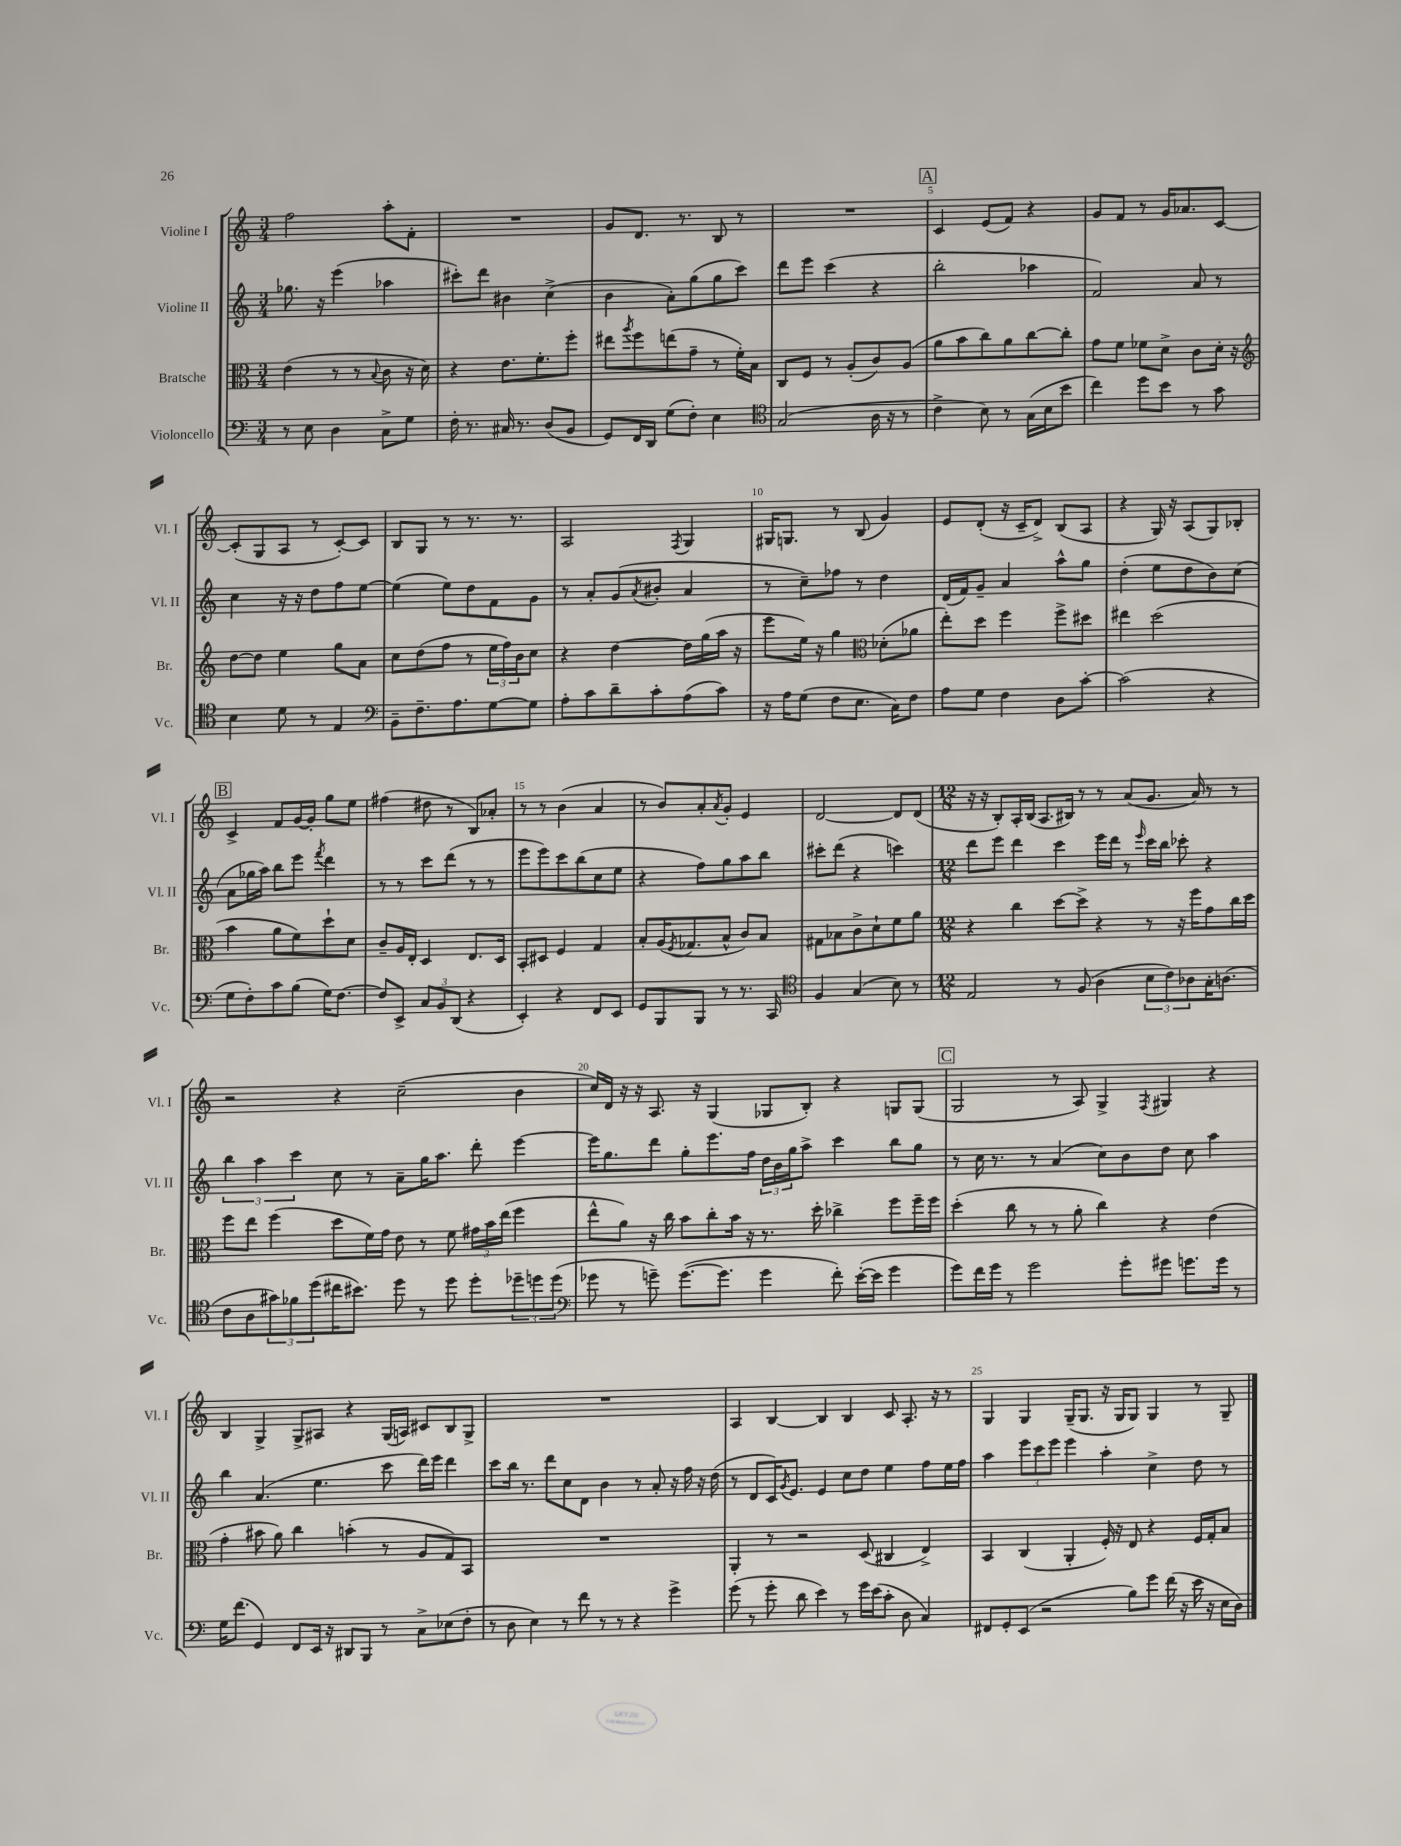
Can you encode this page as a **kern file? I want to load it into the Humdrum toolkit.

**kern	**kern	**kern	**kern
*part4	*part3	*part2	*part1
*staff4	*staff3	*staff2	*staff1
*I"Violoncello	*I"Bratsche	*I"Violine II	*I"Violine I
*I'Vc.	*I'Br.	*I'Vl. II	*I'Vl. I
*clefF4	*clefC3	*clefG2	*clefG2
*k[]	*k[]	*k[]	*k[]
*M3/4	*M3/4	*M3/4	*M3/4
=1	=1	=1	=1
8r	(4e\	8.gg-X\	2ff\
8E\	.	.	.
.	.	16r	.
4D\	8r	(4eee\	.
.	8r	.	.
.	8qqB/	.	.
8C^\L	8c\	4aa-X\	8aa'\L
8G\J	16r	.	8f'\J
.	16d\)	.	.
=2	=2	=2	=2
16F'\	4r	8ccc#X'\L)	2.r
8.r	.	.	.
.	.	8ddd\J	.
16C#X/	8.e\L	4b#X\	.
8.r	.	.	.
.	8.f'\	.	.
(8D/L	.	(4cc^\	.
8BB/J	8ff'\J	.	.
=3	=3	=3	=3
8GG/L)	8ee#X\L	4b\	8g/L
.	8qaa/	.	.
16FF/L	8ff\	.	8.d/J
16DD/JJ	.	.	.
(8G\L	(8een\	8a'\L)	.
.	.	.	8.r
8F'\J)	8g~\J	(8gg\	.
4E\	8r	8gg\	8B/
.	16f'\LL)	8ccc\J)	8r
.	16B\JJ	.	.
=4	=4	=4	=4
*clefC4	*	*	*
(2G/	8C/L	8ddd\L	2.r
.	8F/J	8eee\J	.
.	8r	(4ccc\	.
.	(8A'/L	.	.
16A\	8c/)	4r	.
16r	.	.	.
8r	(8A/J	.	.
!!LO:REH:place=s1:t=A
=5	=5	=5	=5
4c^\	8a\L	2bb'\	4c/
.	8b\	.	.
8B\)	8cc\)	.	(8e/L
8r	8a\	.	8f/J)
(16G\LL	[8cc\	4aa-X\	4r
16B\J	.	.	.
8b\J	8cc'\J]	.	.
=6	=6	=6	=6
4cc\)	8g\L	2f/)	8g/L
.	8f\J	.	8f/J
8dd\L	8f-X\L	.	8r
8b\J	8d^\J	.	16g/KL
.	.	.	8.a-X/
8r	8c\L	8a/	.
8g\	16d'\Jk	8r	[8c/J
.	16r	.	.
!!LO:LB:g=z
=7	=7	=7	=7
*	*clefG2	*	*
4B\	[8dd\L	4cc\	(8c'/L]
.	8dd\J]	.	8G/
8d\	4ee\	16r	8A/J
.	.	16r	.
8r	.	8dd\L	8r
4E/	8gg\L	8ff\	[8c'/L)
.	8a\J	[8ee\J	8c/J]
=8	=8	=8	=8
*clefF4	*	*	*
8BB~\L	8cc\L	(4ee\]	8B/L
8.F~\	(8dd\	.	8G/J
.	8ff\J	8ee\L)	8r
8.A\	.	.	.
.	8r	8dd\	8.r
[8G\	24ee\LL	8f\	.
.	24ff\)	.	.
.	.	.	8.r
.	24b\J	.	.
8G\J]	8cc\J	8g\J	.
=9	=9	=9	=9
8A'\L	4r	8r	2A/
8c\	.	8a'/L	.
8d~\	[4dd\	(8g/	.
.	.	8qa/	.
8c'\	.	8b#X'/J	.
.	.	.	8qF/
(8A\	16dd\LL]	4a/	4G/
.	(16gg\	.	.
8c\J)	16aa\JJ	.	.
.	16r	.	.
=10	=10	=10	=10
16r	8eee\L	8r	16G#X/KL
16A\KL	.	.	8.Gn/J
(8G\J	16ee\Jk)	8cc~\L)	.
.	16r	.	.
8F\L	4gg\	8ff-X\J	8r
8.E\J	.	8r	(8B/
*	*clefC3	*	*
.	(8d-X'\L	4dd\	4g/)
16C\KL)	.	.	.
8F\J	8a-X\J	.	.
=11	=11	=11	=11
8A\L	8ee'\L)	(16d/LL	8e/L
.	.	16f/J)	.
8G\J	8dd\J	8g~/J	(8d'/J
4F\	4ff\	4a/	16r
.	.	.	16c~/KL
.	.	.	8d^/J)
8D\L	8ff^\L	8aa^^\L	(8B/L
[8c'\J	8dd#X\J	8gg\J	8A/J
=12	=12	=12	=12
(2c\]	4ee#X\	(4dd'\	4r
.	(2dd\	8ee\L	16G/)
.	.	.	16r
.	.	8dd\	(8A/L
4r	.	8b\)	8G/)
.	.	(8cc\J	8B-X'/J
!!LO:LB:g=z
!!LO:REH:place=s1:t=B
=13	=13	=13	=13
8G\L	4b\	8a\L	4c^/
8F'\)	.	16gg-X\L	.
.	.	16aa\JJ)	.
8c\	8a\L	8bb\L	8f/L
(8B\J	8f\)	8eee\J	[16g/L
.	.	.	16g'/JJ]
.	.	8qfff/	.
16G\KL)	8dd`\	4ddd\	8gg\L
[8.F\J	.	.	.
.	8d\J	.	8ee\J
=14	=14	=14	=14
8F/L]	8c~/L	8r	(4ff#X\
8EE^/J	16A/L	8r	.
.	16E'/JJ	.	.
12C/L	4D/	8ccc\L	8dd#X\
12BB/	.	.	.
.	.	(8ddd\J	8r
(12DD/J	.	.	.
4r	8.E/L	8r	8B/L)
.	.	8r	8a-X'/J
.	16D/Jk	.	.
=15	=15	=15	=15
4EE'/)	8BB'/L	8eee\L	8r
.	8D#X/J	8eee\)	8r
4r	4F/	8ccc\	(4b\
.	.	(8bb\	.
8FF/L	4G/	8cc\	4a/
8EE/J	.	8ee\J	.
=16	=16	=16	=16
8GG/L	8B'/L	4r	8r
8BBB/	(16A/K	.	8b/L)
.	8qF/	.	.
.	8.G-X/	.	.
8BBB/J	.	8ff\L)	8a'/
.	.	.	8qa/
8r	8B^^/J	8gg\	8g'/J
8.r	8c/L)	8aa\	4e/
.	8B/J	8bb\J	.
16CC/	.	.	.
=17	=17	=17	=17
*clefC4	*	*	*
4F/	8G#X\L	8ccc#X'\L	[2d/
.	8B-X\	(8ddd\J	.
(4G/	8c^\	4r	.
.	8d`\	.	.
8B\)	8f\	4cccn\)	8d/L]
8r	8a\J	.	(8d/J
=18	=18	=18	=18
*M12/8	*M12/8	*M12/8	*M12/8
2E/	4r	8ddd\L	16r
.	.	.	16r
.	.	8eee\J	8B'/L)
.	4cc\	4ddd\	16A'/L
.	.	.	(16B/JJ
.	.	.	8.A/L
8r	[8dd\L	4ccc\	.
.	.	.	16B#X/Jk)
(8F/	8dd^\J]	.	8r
4A\	4r	16eee\LL	8r
.	.	16ddd\JJ	.
.	.	8r	(8a/L
.	.	16qqeee/	.
12B\L	8r	16ccc\LL	8.g/J
.	.	16bb\JJ	.
12c\)	.	.	.
.	16r	8ccc-X'\	.
12A-X\	.	.	.
.	16ff\KL	.	16a/)
16G'\K	8g\	4r	8r
(8.An\J	.	.	.
.	16cc\L	.	8r
.	16dd\JJ	.	.
!!LO:LB:g=z
=19	=19	=19	=19
8c\L	8ff\L	6bb\	2r
8A\	8ee\J	.	.
.	.	6aa\	.
12g#X\)	(4ff\	.	.
12f-X\	.	6ccc\	.
(12dd\	.	.	.
16cc#X\K	8dd\L	8cc\	4r
8.b#X\J)	.	.	.
.	16f\L)	8r	.
.	16g\JJ	.	.
8dd\	8e\	8a~\L	(2cc~\
8r	8r	16gg\K	.
.	.	8.aa\J	.
8dd\	8f\	.	.
8dd'\L	24g#X\LL	8ddd'\	.
.	24b\	.	.
.	(24ee\JJ	.	.
12dd-X~\	4ff\	[4eee\	4b\
12ddn\	.	.	.
(12dd\J	.	.	.
=20	=20	=20	=20
*clefF4	*	*	*
8g-X\	8ee^^\L	16eee\KL]	16cc/LL)
.	.	8.gg\	16d/JJ
8r	8a\J)	.	16r
.	.	.	16r
8gn~\)	16r	8ddd\J	8.A/
.	16cc\	.	.
([8.g\L	8b\L	8gg'\L	.
.	.	.	16r
.	8cc'\	8.eee\	(4G/
8.g\J]	.	.	.
.	16b\Jk	.	.
.	16r	16ff\Jk	.
4g\	8.r	24dd\LL	8G-X/L
.	.	24b\	.
.	.	24gg\J	.
.	.	8aa^\J	8B'/J)
.	16dd'\	.	.
8f'\)	4cc-X^\	4ccc\	4r
([16e'\LL	.	.	.
16e\JJ]	.	.	.
4g\	8ff\L	8bb\L	8Gn/L
.	16ff~\L	8gg\J	(8G/J
.	16ff\JJ	.	.
!!LO:REH:place=s1:t=C
=21	=21	=21	=21
8g\L)	(4dd'\	8r	2G/
16f\L	.	16cc\	.
16g\JJ	.	8.r	.
8r	8cc\	.	.
2g\	8r	8r	.
.	8r	(4a/	8r
.	8a'\	.	8A/)
.	4cc\)	8cc\L)	4G^/
8g'\L	.	8b\	.
.	.	.	8qF/
8g#X\J	4r	8dd\J	4G#X/
8.gn\L	.	8cc\	.
.	(4e\	4aa\	4r
16g\Jk	.	.	.
8r	.	.	.
!!LO:LB:g=z
=22	=22	=22	=22
16G\KL	4g'\	4bb\	4B/
(8.f\J	.	.	.
4GG/)	8b#X\	(4.a/	4G^/
.	8a\)	.	.
8FF/L	4cc\	.	8G^/L
16EE/Jk	.	4.ee\	8A#X/J
16r	.	.	.
8DD#X/L	(4bn'\	.	4r
8BBB/J	.	.	.
8r	8r	8ccc\	(16G/LL
.	.	.	16An/JJ)
8C^\L	8A/L	16ddd\LL)	8c#X/L
.	.	16eee\JJ	.
(8E-X\	8G/)	4ddd\	8B/
8F'\J	8BB/J	.	8G^/J
=23	=23	=23	=23
8r	1.r	8ccc\L	1.r
8D\	.	16bb\Jk	.
.	.	8.r	.
4E\)	.	.	.
.	.	8ddd\L	.
8r	.	8cc\	.
8f\	.	8d\J	.
8r	.	4b\	.
8r	.	.	.
4r	.	8r	.
.	.	8a'/	.
4g^\	.	16r	.
.	.	16ff\	.
.	.	16r	.
.	.	(16dd\	.
=24	=24	=24	=24
(8g\	4AA'/	8r	4A/
8r	.	8d/L	.
8g'\	8r	16c/K)	[4B/
.	.	8qg/	.
.	.	8.e/J	.
8d\	2r	.	.
4e\)	.	4e/	4B/]
8r	.	8cc\L	4B/
16g\LL	(8D/	8dd\J	.
(16e\J	.	.	.
8c'\J	4C#X/	4ee\	8c/
8D\	.	.	8.A'/
4C/)	4E^/)	8ff\L	.
.	.	.	16r
.	.	16ee\L	8r
.	.	16ff\JJ	.
=25	=25	=25	=25
8FF#X/L	4BB/	4aa\	4G/
8GG'/	.	.	.
(8EE/J	(4C/	12eee\L	4G/
.	.	12ccc\	.
2r	.	.	.
.	.	12eee\J	.
.	4AA'/	4eee\	(16G~/KL
.	.	.	8.G/J
.	16F'/)	4aa'\	16r
.	16r	.	16G/KL
8B\L)	8E/	.	8G/J)
8g\J	4r	4cc^\	4G/
(16f\	.	.	.
16r	.	.	.
16e\	16F/LL	8dd\	8r
16r	16G'/J	.	.
16E\LL	8B/J	8r	8G~/
16D\JJ)	.	.	.
==	==	==	==
*-	*-	*-	*-
